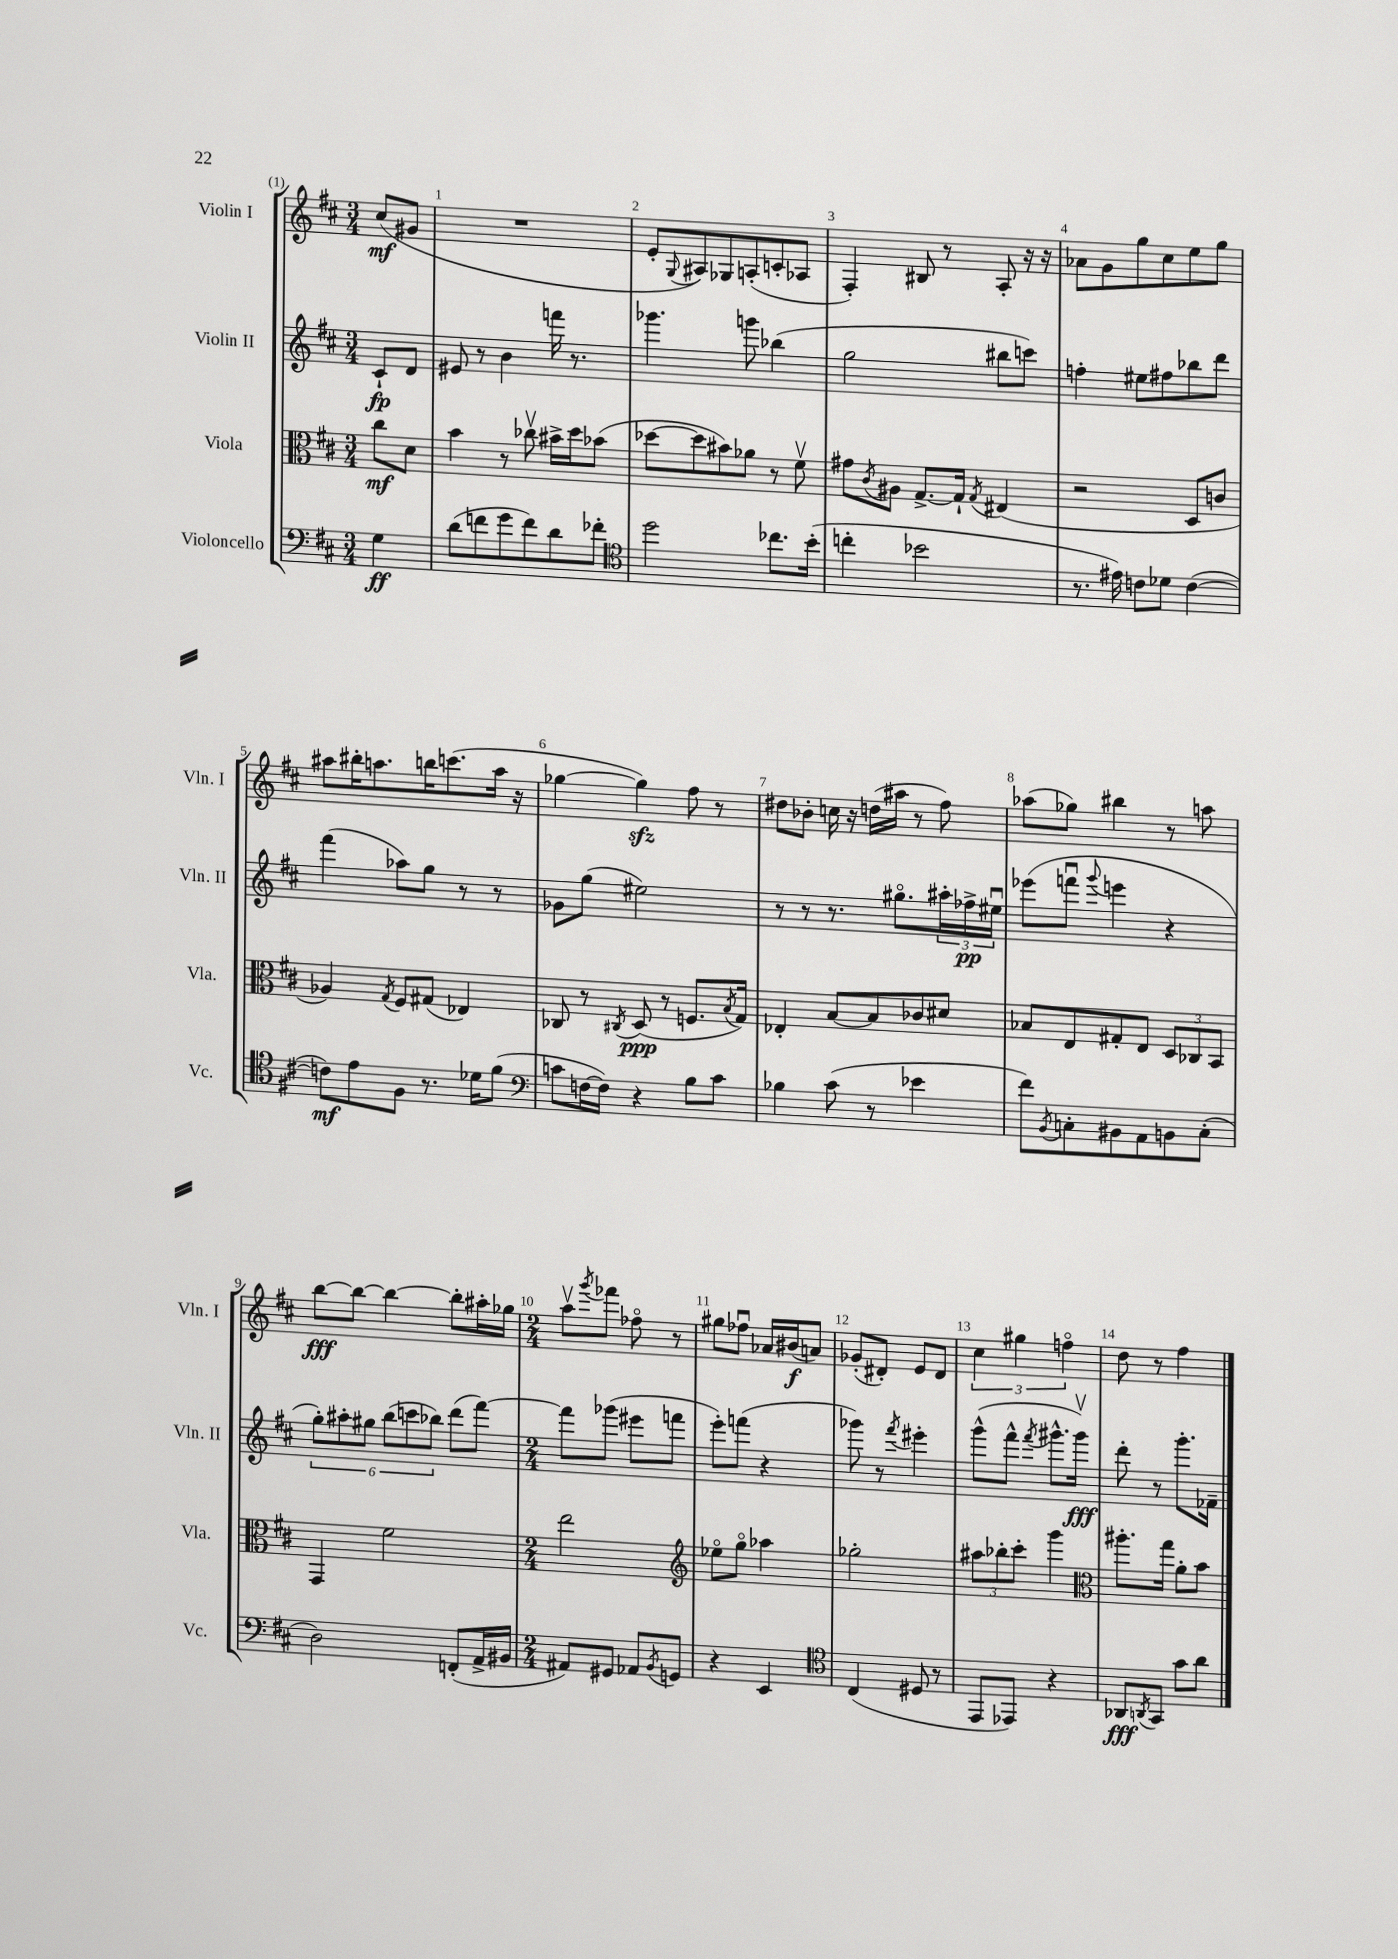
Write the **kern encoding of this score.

**kern	**dynam	**kern	**dynam	**kern	**dynam	**kern	**dynam
*part4	*part4	*part3	*part3	*part2	*part2	*part1	*part1
*staff4	*staff4	*staff3	*staff3	*staff2	*staff2	*staff1	*staff1
*I"Violoncello	*	*I"Viola	*	*I"Violin II	*	*I"Violin I	*
*I'Vc.	*	*I'Vla.	*	*I'Vln. II	*	*I'Vln. I	*
*clefF4	*	*clefC3	*	*clefG2	*	*clefG2	*
*k[f#c#]	*	*k[f#c#]	*	*k[f#c#]	*	*k[f#c#]	*
*M3/4	*	*M3/4	*	*M3/4	*	*M3/4	*
=	=	=	=	=	=	=	=
4G\	ff	8cc#\L	mf	8c#`/L	fp	(8cc#/L	mf
.	.	8d\J	.	8d/J	.	8g#X/J	.
=1	=1	=1	=1	=1	=1	=1	=1
(8d\L	.	4b\	.	8e#X/	.	2.r	.
8fn\	.	.	.	8r	.	.	.
8g\	.	8r	.	4b\	.	.	.
8f\)	.	8cc-Xv\	.	.	.	.	.
8d\	.	16b#X^\LL	.	16fffn\	.	.	.
.	.	16dd\J	.	8.r	.	.	.
8f-X'\J	.	(8b-X\J	.	.	.	.	.
=2	=2	=2	=2	=2	=2	=2	=2
*clefC4	*	*	*	*	*	*	*
2dd\	.	[8dd-X\L	.	4.ggg-X\	.	8e'/L	.
.	.	.	.	.	.	8qqG/	.
.	.	8dd-\]	.	.	.	8A#X/)	.
.	.	8b#X\)	.	.	.	8G-X/	.
.	.	8a-X\J	.	8gggn\	.	(8An'/	.
8.cc-X\L	.	8r	.	(4bb-X\	.	8cn'/	.
.	.	8f#v\	.	.	.	8A-X/J	.
(16b'\Jk	.	.	.	.	.	.	.
=3	=3	=3	=3	=3	=3	=3	=3
4ccn'\	.	8g#X\L	.	2gg\	.	4F#'/)	.
.	.	8qc#/	.	.	.	.	.
.	.	8A#X\J	.	.	.	.	.
2b-X\	.	[8.G^/L	.	.	.	8B#X/	.
.	.	.	.	.	.	8r	.
.	.	16G`/Jk]	.	.	.	.	.
.	.	8qG/	.	.	.	.	.
.	.	(4E#X/	.	8bb#X\L	.	8A'/	.
.	.	.	.	8cccn\J)	.	16r	.
.	.	.	.	.	.	16r	.
=4	=4	=4	=4	=4	=4	=4	=4
8.r	.	2r	.	4ffn'\	.	8a-X\L	.
.	.	.	.	.	.	8g\	.
16e#X\)	.	.	.	.	.	.	.
8cn\L	.	.	.	8ee#X\L	.	8gg\	.
8d-X\J	.	.	.	8ff#X\	.	8cc#\	.
([4c\	.	8D/L	.	8bb-X\	.	8ee\	.
.	.	8cn/J	.	8ddd\J	.	8gg\J	.
!!LO:LB:g=z
=5	=5	=5	=5	=5	=5	=5	=5
8cn\L])	mf	4A-X/)	.	(4fff#\	.	8aa#X\L	.
8e\	.	.	.	.	.	16bb#X'\K	.
.	.	.	.	.	.	8.aan\	.
.	.	8qG/	.	.	.	.	.
8F#\J	.	8F#/L	.	8aa-X\L)	.	.	.
8.r	.	(8G#X/J	.	8gg\J	.	16bbn\K	.
.	.	.	.	.	.	(8.cccn\	.
.	.	4E-X/)	.	8r	.	.	.
16d-X\KL	.	.	.	.	.	.	.
(8f#\J	.	.	.	8r	.	16aa\Jk	.
.	.	.	.	.	.	16r	.
=6	=6	=6	=6	=6	=6	=6	=6
*clefF4	*	*	*	*	*	*	*
8cn\L	.	8C-X/	.	8g-X\L	.	[4gg-X\	.
[16Fn\L	.	8r	.	(8gg\J	.	.	.
16F\JJ])	.	.	.	.	.	.	.
.	.	8qC#X/	.	.	.	.	.
4r	.	(8D/	ppp	2ee#X\)	.	4gg-zz\])	.
.	.	8r	.	.	.	.	.
8B\L	.	8.Fn/L	.	.	.	8ff#\	.
8c\J	.	.	.	.	.	8r	.
.	.	8qB/	.	.	.	.	.
.	.	16G/Jk)	.	.	.	.	.
=7	=7	=7	=7	=7	=7	=7	=7
4B-X\	.	4E-X'/	.	8r	.	8dd#X\L	.
.	.	.	.	8r	.	8b-X'\J	.
(8c#\	.	[8B/L	.	8.r	.	16ccn\	.
.	.	.	.	.	.	16r	.
8r	.	8B/]	.	.	.	(16ddn\LL	.
.	.	.	.	8.gg#X\L	.	16aa#X\JJ	.
4e-X\	.	8c-X/	.	.	.	8r	.
.	.	8d#X/J	.	24aa#X'\L	.	8ff#\)	.
.	.	.	.	24ff-X^\	pp	.	.
.	.	.	.	24ee#Xu\JJ	.	.	.
=8	=8	=8	=8	=8	=8	=8	=8
8f#\L)	.	8B-X/L	.	(8eee-X\L	.	(8aa-X\L	.
8qBB/	.	.	.	.	.	.	.
8Cn'\	.	8E/	.	8fffnu\J	.	8gg-X\J)	.
.	.	.	.	8qqggg/	.	.	.
8BB#X\	.	8G#X'/	.	4eeen\	.	4bb#X\	.
8AA\	.	8E/J	.	.	.	.	.
8BBn\	.	12D/L	.	4r	.	8r	.
.	.	12C-X/	.	.	.	.	.
(8C'\J	.	.	.	.	.	8aan\	.
.	.	12BB/J	.	.	.	.	.
!!LO:LB:g=z
=9	=9	=9	=9	=9	=9	=9	=9
2D\)	.	4GG/	.	12gg'\L)	.	[8bb\L	fff
.	.	.	.	12aa#X'\	.	.	.
.	.	.	.	.	.	8bb\J_	.
.	.	.	.	12gg#X\J	.	.	.
.	.	2f#\	.	(12bb\L	.	4bb\_	.
.	.	.	.	12cccn\	.	.	.
.	.	.	.	12bb-X\J)	.	.	.
(8FFn'/L	.	.	.	(8ddd\L	.	8bb'\L]	.
16AA^/L	.	.	.	[8fff#\J)	.	16aa#X'\L	.
16BB#X/JJ	.	.	.	.	.	16gg-X\JJ	.
=10	=10	=10	=10	=10	=10	=10	=10
*M2/4	*	*M2/4	*	*M2/4	*	*M2/4	*
8AA#X/L)	.	2ee\	.	8fff#\L]	.	8aav\L	.
.	.	.	.	.	.	8qggg/	.
8GG#X/J	.	.	.	(8ggg-X\J	.	8fff-X\J	.
8AA-X/L	.	.	.	8eee#X\L	.	8ff-X\	.
8qBB/	.	.	.	.	.	.	.
8GGn/J	.	.	.	8fffn\J	.	8r	.
=11	=11	=11	=11	=11	=11	=11	=11
*	*	*clefG2	*	*	*	*	*
4r	.	8ee-X\L	.	8eee'\L)	.	8gg#X\L	.
.	.	8gg\J	.	(8fffn\J	.	8ff-Xu\J	.
4EE/	.	4aa-X\	.	4r	.	16a-X/LL	.
.	.	.	.	.	.	(16b#X/J	f
.	.	.	.	.	.	8an/J)	.
=12	=12	=12	=12	=12	=12	=12	=12
*clefC4	*	*	*	*	*	*	*
(4C#/	.	2gg-X'\	.	8ggg-X\)	.	(8g-X'/L	.
.	.	.	.	8r	.	8d#X'/J)	.
.	.	.	.	8qfff#/	.	.	.
8D#X/	.	.	.	4eee#X'\	.	8e/L	.
8r	.	.	.	.	.	8d#/J	.
=13	=13	=13	=13	=13	=13	=13	=13
8EE/L	.	12aa#X\L	.	(8ggg^^\L	.	6cc#\	.
.	.	12bb-X'\	.	.	.	.	.
8EE-X/J)	.	.	.	8fff#^^\J	.	.	.
.	.	12ccc#'\J	.	.	.	6gg#X\	.
.	.	.	.	8qfff#/	.	.	.
4r	.	4ggg\	.	8.ggg#X^^\L	.	.	.
.	.	.	.	.	.	6ffn\	.
.	.	.	.	16ggg#v\Jk)	fff	.	.
=14	=14	=14	=14	=14	=14	=14	=14
*	*	*clefC3	*	*	*	*	*
8AA-X/L	fff	8.aa#X'\L	.	8ddd'\	.	8dd\	.
8qAAn/	.	.	.	.	.	.	.
8GG/J	.	.	.	8r	.	8r	.
.	.	16gg\Jk	.	.	.	.	.
8g\L	.	8a'\L	.	8.ggg'\L	.	4ff#\	.
8a\J	.	8b\J	.	.	.	.	.
.	.	.	.	16f-X~\Jk	.	.	.
==	==	==	==	==	==	==	==
*-	*-	*-	*-	*-	*-	*-	*-
